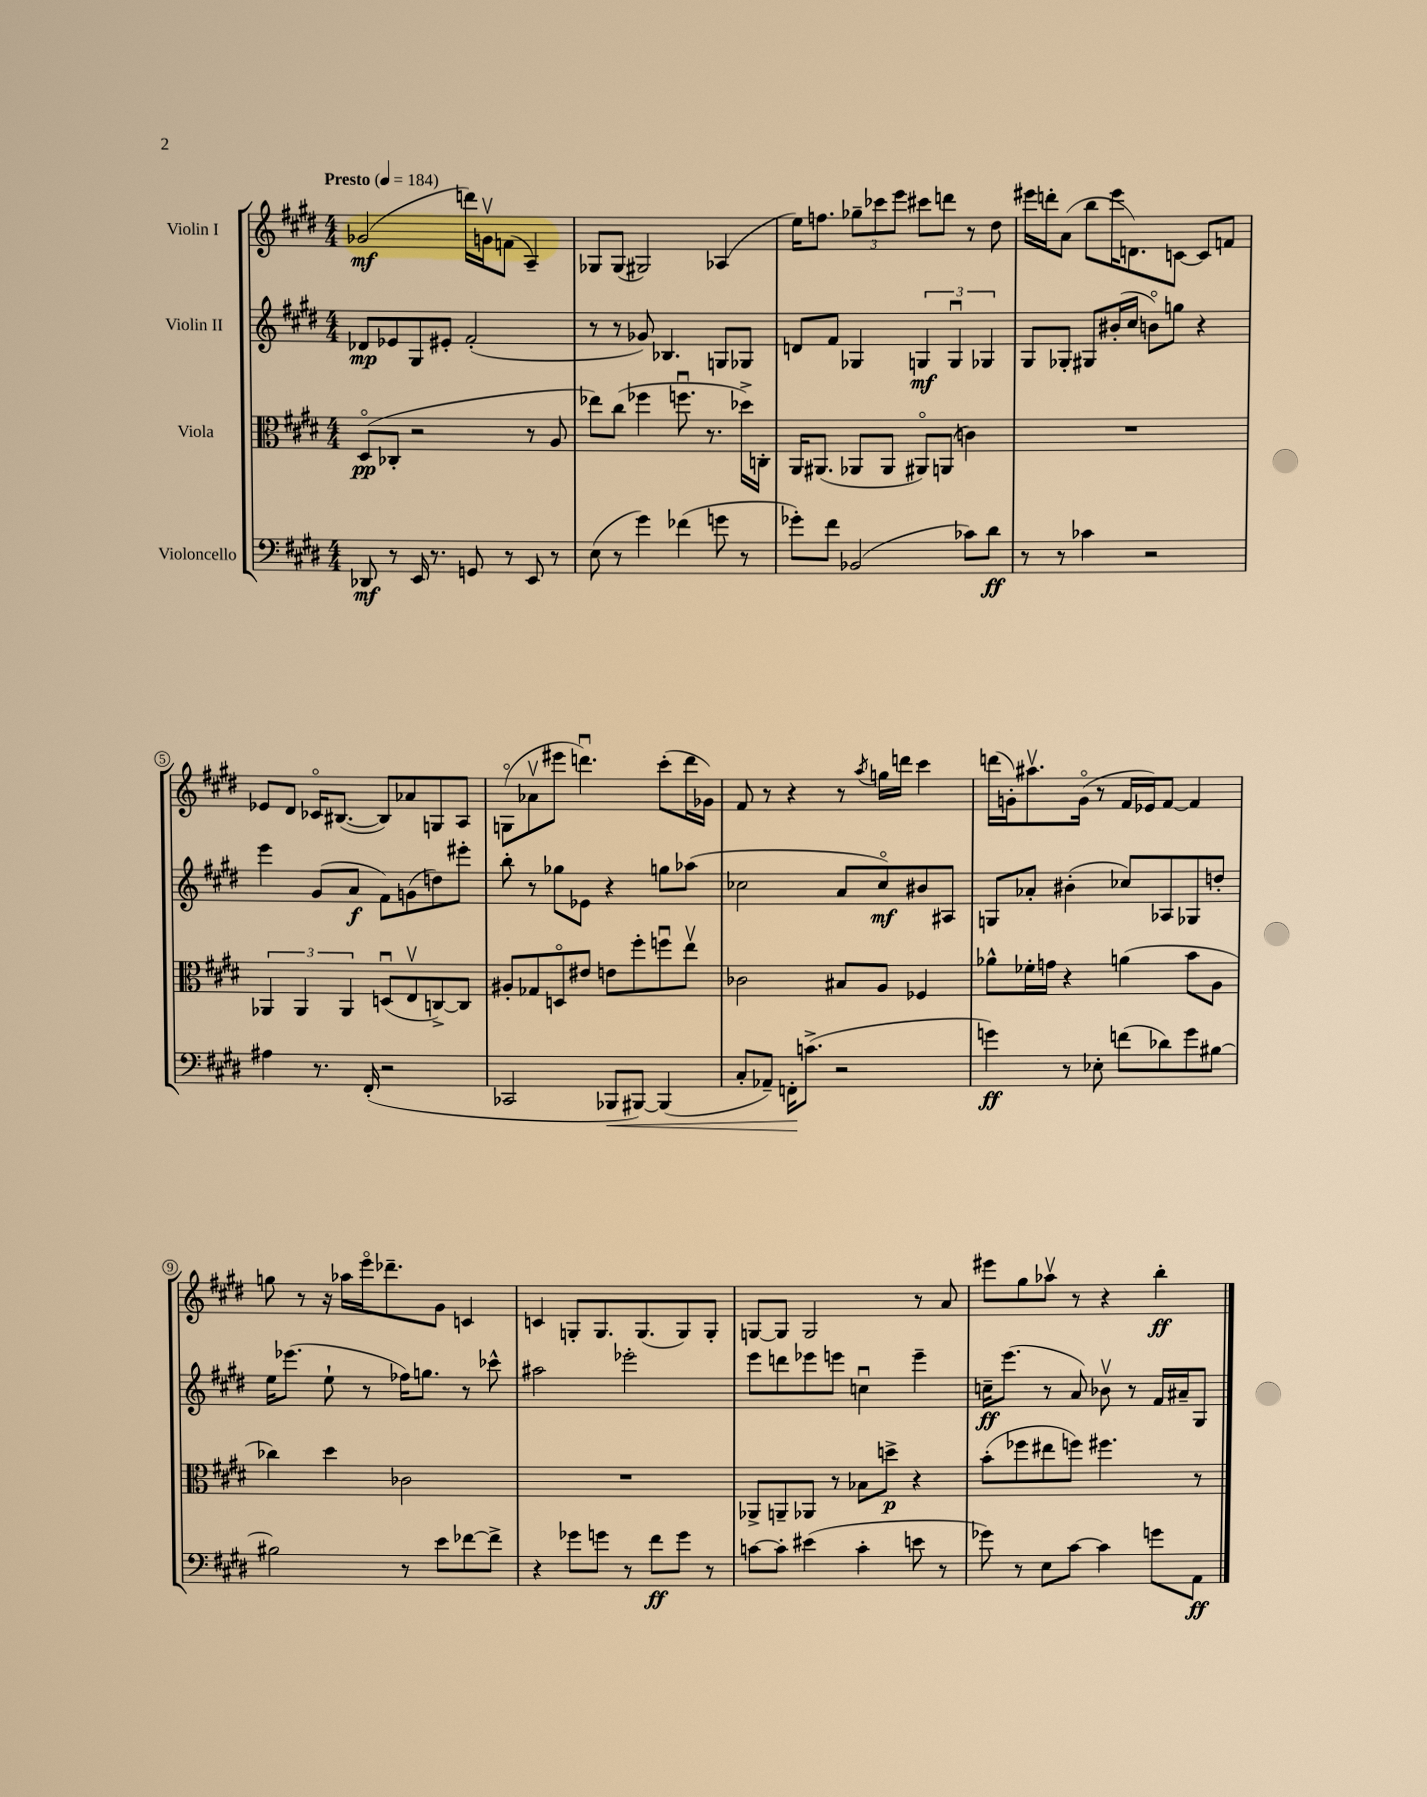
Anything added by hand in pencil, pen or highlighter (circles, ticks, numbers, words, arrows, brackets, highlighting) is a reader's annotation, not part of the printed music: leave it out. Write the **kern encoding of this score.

**kern	**kern	**kern	**kern
*staff4	*staff3	*staff2	*staff1
*clefF4	*clefC3	*clefG2	*clefG2
*k[f#c#g#d#]	*k[f#c#g#d#]	*k[f#c#g#d#]	*k[f#c#g#d#]
*M4/4	*M4/4	*M4/4	*M4/4
*MM184	*MM184	*MM184	*MM184
8DD-/	(8D#o/L	8d-/L	(2g-/
8r	8C-'/J	8e-/	.
16EE/	2r	8G#/	.
8.r	.	.	.
.	.	8e#'/J	.
8GG/	.	(2f#'/	16ddd\LL)
.	.	.	16gv\J
8r	.	.	(8f\J
8EE/	8r	.	4A~/)
8r	8A/	.	.
=	=	=	=
(8E\	8ee-\L)	8r	8G-/L
8r	(8cc#\J	8r	(8G-/J
4g#\)	4ff-\	8g-/)	2G#/)
.	.	4.B-/	.
(4f-\	8.ffu\	.	.
.	8.r	.	.
8g\	.	8G/L	(4A-/
8r	16dd-^\LL)	8G-/J	.
.	16C'\JJ	.	.
=	=	=	=
8g-'\L)	16AA/LK	8d/L	16ee\LK)
.	(8.AA#/J	.	8.ff\J
8f#\J	.	8f#/J	.
(2BB-/	8AA-/L	4G-/	12gg-~\L
.	.	.	12ccc-\
.	8AA-/J	.	.
.	.	.	12eee\J
.	8AA#o/L)	6G/	8ccc#\L
.	(8AA/J	.	8ddd\J
.	.	6Gu/	.
8c-\L)	4c\)	.	8r
.	.	6G-/	.
8d#\J	.	.	8dd#\
=	=	=	=
8r	1r	8G#/L	16eee#\LL
.	.	.	16ddd'\J
8r	.	8G-'/J	(8a\J
4c-\	.	8G#/L	8bb\L
.	.	(16b#'/L	16eee#\K
.	.	16cc#/JJ	8.d\)
2r	.	8bo\L)	.
.	.	8gg\J	[8c\J
.	.	4r	8c/]L
.	.	.	8f/J
=	=	=	=
4A#\	6AA-/	4eee\	8e-/L
.	.	.	8d#/J
.	6AA-/	.	.
8.r	.	(8g#/L	16c-o/LK
.	.	.	([8.B#/J
.	6AA-/	.	.
.	.	8a/J	.
(16FF#'/	.	.	.
2r	(8Du/L	8f#\L)	8B#/]L)
.	8Ev/	(8g\	8a-/
.	[8C^/)	8dd\)	8G/
.	8C/]J	8eee#'\J	8A/J
=	=	=	=
2CC-/	8A#'/L	8bb'\	(8Go\L
.	8G-/	8r	8a-v\
.	8Do/	8gg-\L	8eee#\J
.	8e#/J	8e-\J	4.dddu\)
8BBB-/L	8e\L	4r	.
[8BBB#/J)	8ff#'\	.	.
(4BBB#/]	8ffu\	8gg\L	(8ccc#'\L
.	8eev\J	(8aa-\J	16ddd\L
.	.	.	16g-\JJ)
=	=	=	=
8C#'/L	2c-\	2cc-\	8f#/
8AA-~/J)	.	.	8r
16FF'\LK	.	.	4r
(8.c^\J	.	.	.
2r	8B#/L	8a/L	8r
.	.	.	8qaa/
.	8A/J	8cc-o/)	16gg\LL
.	.	.	16ddd\JJ
.	4F-/	8b#/	4ccc#\
.	.	8A#/J	.
=	=	=	=
4g\)	8a-^^\L	8G/L	(16ddd\LL
.	.	.	16g'\J)
.	16f-'\L	8a-'/J	8.aa#v\
.	16g\JJ	.	.
8r	4r	(4b#'\	.
.	.	.	(16go\Jk
8E-'\	.	.	8r
(8f\L	(4a\	8cc-/L)	16f#/LL
.	.	.	16e-/J)
8d-\)	.	8A-/	[8f#/J
8g\	8b\L	8G-/	4f#/]
[8B#\J	8A\J	8dd'/J	.
=	=	=	=
2B#\]	4cc-\)	16ee\LK	8gg\
.	.	(8.eee-\J	.
.	.	.	8r
.	4dd#\	8ee`\	16r
.	.	.	16aa-\LL
.	.	8r	16eeeo\J
.	.	.	8.ddd-~\
8r	2c-\	16ff-\LK)	.
.	.	8.gg\J	.
8e\L	.	.	8g#\J
[8f-\	.	8r	4c/
8f-^\]J	.	8ccc-^^\	.
=	=	=	=
4r	1r	2aa#\	4c/
8g-\L	.	.	8G'/L
8g\J	.	.	8.G/
8r	.	2eee-'\	.
.	.	.	(8.G/
8f#\L	.	.	.
8g\J	.	.	8G/)
8r	.	.	8G'/J
=	=	=	=
[8c\L	8AA-^/L	8eee\L	[8G/L
8c'\]J	8AA~/	8ddd\	8G/]J
(4e#\	8AA-/J	8eee-\	2G/
.	8r	8eee\J	.
4c'\	8B-\L	4ccu\	.
.	8dd^\J	.	.
8e\	4r	4eee~\	8r
8r	.	.	8a/
=	=	=	=
8g-\)	(8b'\L	16cc~\LK	8eee#\L
.	.	(8.eee\J	.
8r	8ff-\	.	8gg#\
8E\L	8ee#\	8r	8aa-v\J
[8c#\J	8ff\J)	8a/)	8r
4c#\]	4.ff#\	8b-v\	4r
.	.	8r	.
8g\L	.	16f#/LL	4bb'\
.	.	16a#~/J	.
8AA\J	8r	8G#/J	.
==	==	==	==
*-	*-	*-	*-
